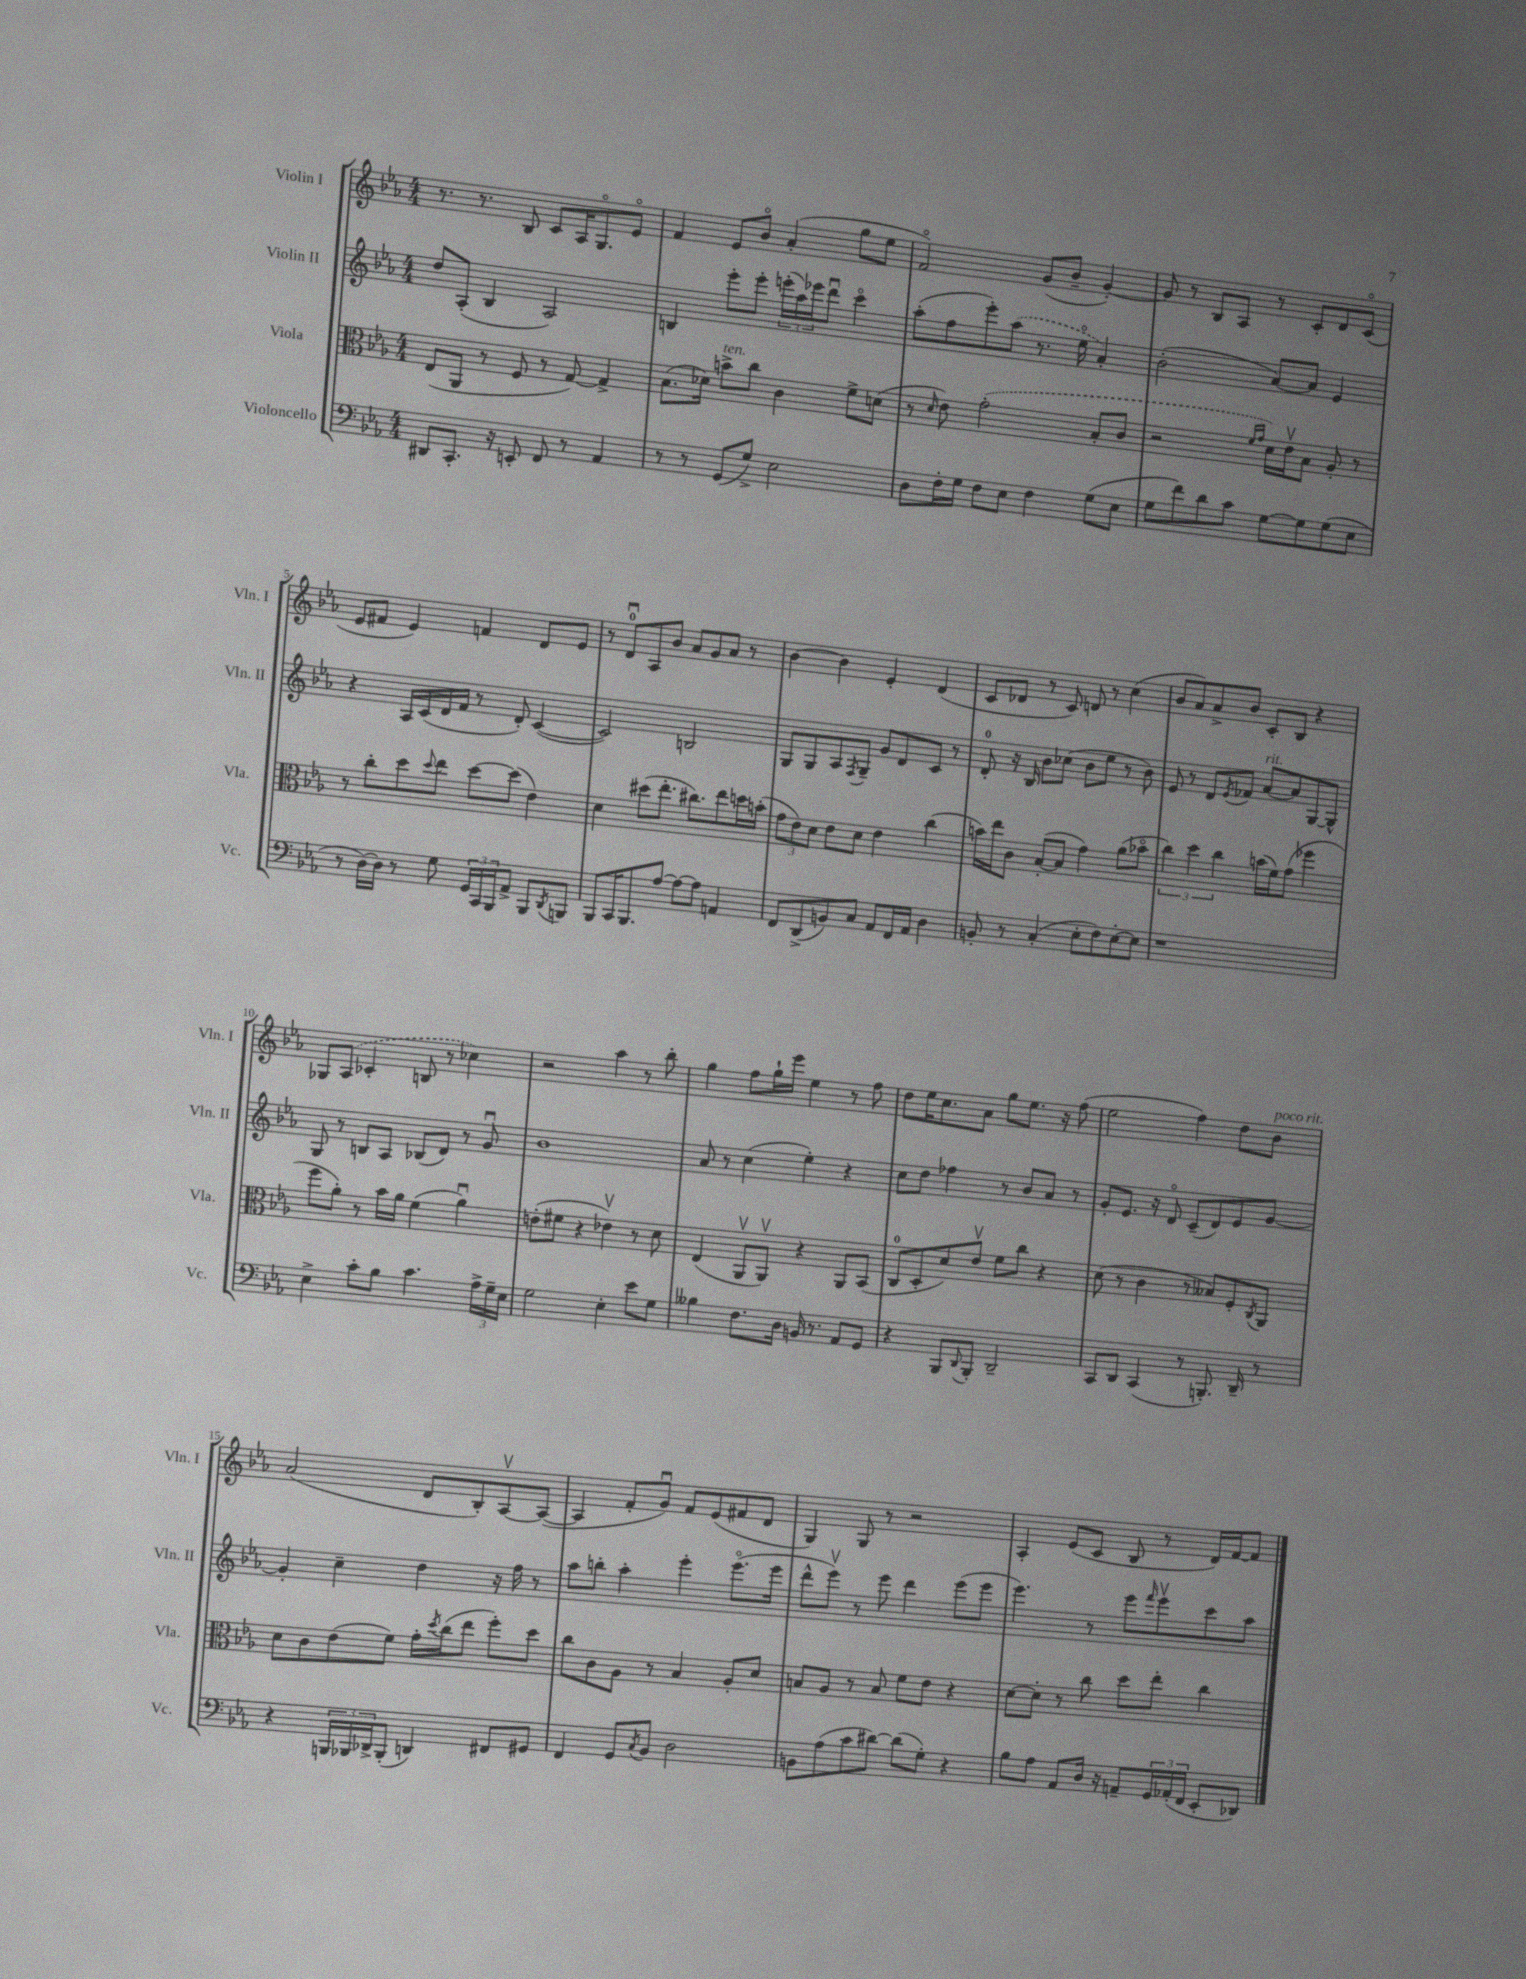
<<
\new StaffGroup <<
\new Staff = "s0" \with { instrumentName = "Violin I" shortInstrumentName = "Vln. I" } {
    \clef treble \key ees \major \numericTimeSignature \time 4/4
    r8. r8. bes8 c'8 aes16 g8.\flageolet ees'8\flageolet |
    f'4 ees'8 bes'8\flageolet aes'4-.( g''8 ees''8 |
    f'2\flageolet) g'8( bes'8-- g'4~-.) |
    g'8 r8 bes8 aes8 r8 c'8-. d'8 c'8\flageolet( |
    ees'8 fis'8 ees'4) f'4 d'8 ees'8 |
    r8 d'8-0\downbow aes8 bes'8 aes'8 g'8 aes'8 r8 |
    bes'4~ bes'4 ees'4-. d'4( |
    c'8 des'8 r8 c'8) d'8 r8 c''4( |
    bes'8 aes'8) aes'8-> bes'8 c'8-. bes8 r4 |
    ges8 \once \slurDashed aes8( ces'4-. b8 r8 ces''4) |
    r2 aes''4 r8 bes''8-. |
    g''4 f''8 g''16-! ees'''16 ees''4 r8 f''8 |
    d''8 ees''16 c''8. aes'8 g''8 ees''8. r16 f''8( |
    ees''2 f''4) d''8 bes'8^\markup { \italic "poco rit." } |
    aes'2( d'8 bes8-.) aes8~\upbow aes8~( |
    aes4 f'8-. g'8\downbow) f'8 ees'8( fis'8 d'8 |
    g4) g8 r8 r2 |
    aes4-. ees'8( c'8 bes8 r8 d'16) f'16~ f'8 \bar "|." |
}
\new Staff = "s1" \with { instrumentName = "Violin II" shortInstrumentName = "Vln. II" } {
    \clef treble \key ees \major \numericTimeSignature \time 4/4
    d''8 aes8-.( bes4 aes2) |
    b4 ees'''8-. ees'''8-. \tuplet 3/2 { e'''16-.( aes''16) ees'''16 } d'''8\downbow c'''4\flageolet |
    aes''8-.( f''8 ees'''8-.) \once \slurDashed aes''8( r8. ees''16\flageolet aes'4-.) |
    bes'2-.( aes'8~) aes'8 ees'4 |
    r4 aes16 c'16( d'16 f'16 r8 d'8-.) c'4~( |
    c'2) b2 |
    g8 g8 aes8 \acciaccatura { f8 } g8-- g'8 d'8 c'8 r8 |
    d'8-0-. r16 bes16 bes'8 ces''8( bes'8 ees''8 r8 bes'8) |
    ees'8 r8 d'8 \acciaccatura { ees'8 } fes'8 aes'8~^\markup { \italic "rit." } aes'8 g8~ g8-^ |
    g8 r8 b8 aes8 bes8( d'8) r8 g'8\downbow |
    bes'1 |
    aes'8 r8 c''4( ees''4-.) r4 |
    c''8 d''8 fes''4 r8 bes'8 aes'8 r8 |
    g'8-. ees'8. r16 d'8\flageolet c'8--( d'8) ees'8 g'8~ |
    g'4-. c''4-- d''4 r16 f''16 r8 |
    aes''8 b''8-. aes''4-. ees'''4-. ees'''8.\flageolet( ees'''16 |
    d'''8-^ ees'''8\upbow) r8 ees'''8 d'''4 ees'''8( ees'''8 |
    ees'''4.) r8 ees'''8 \grace { f'''16 } ees'''8\upbow c'''8 aes''8 \bar "|." |
}
\new Staff = "s2" \with { instrumentName = "Viola" shortInstrumentName = "Vla." } {
    \clef alto \key ees \major \numericTimeSignature \time 4/4
    ees8( aes,8 r8 f8 r8 g8~) g4-> |
    bes8.( des'16) b'8->^\markup { \italic "ten." } c''8 c'4 f'8-> d'8( |
    r8 \grace { d'16 } ees'8) \once \slurDashed g'2-.( bes8-. c'8 |
    r2 \grace { f'16 g'16 } d'16) ees'16\upbow bes8 aes8-. r8 |
    r8 c''8-. d''8 \appoggiatura { d''8 } ees''8 d''8~ d''8( ees'4) |
    d'4 dis''8( ees''8.-. cis''8.) ees''8 d''16 b'16-.( |
    \tuplet 3/2 { g'8 ees'8) d'8 } ees'8 d'8 ees'4 c''4( |
    b'16) ees''16 c'8 bes8~-.( bes8 g'4) aes'8( bes'8\flageolet |
    \tuplet 3/2 { c''4) d''4 c''4 } b'16( f'16) g'8( fes''4 |
    f''8 aes'8-.) r8 bes'16 aes'16 f'4( aes'4\downbow) |
    e'8-.( fis'8 r4 ees'4\upbow) r8 d'8 |
    ees4( aes,8\upbow aes,8\upbow) r4 aes,8 bes,8( |
    c8-0 d8-. d'8) ees'8\upbow f'8 c''8 r4 |
    d'8( r8 c'4 r8 beses8) f8-. \acciaccatura { c8 } aes,8 |
    d'8 c'8 ees'8( f'8) g'16-. \acciaccatura { d''8 } c''16( ees''8 f''8-.) d''8 |
    c''8 c'8 aes8 r8 bes4 aes8-. d'8 |
    b8 aes8 r8 b8 f'8 ees'8 r4 |
    d'8~ d'8-. r8 c''8 d''8 ees''8-. c''4 \bar "|." |
}
\new Staff = "s3" \with { instrumentName = "Violoncello" shortInstrumentName = "Vc." } {
    \clef bass \key ees \major \numericTimeSignature \time 4/4
    dis,8 c,8.-. r16 e,8-. f,8 r8 aes,4 |
    r8 r8 g,8( g8->) ees2 |
    d8 f16-. g16 f8 ees8 f4 g8( ees8 |
    g8 f'8) d'8 c'8 g8~ g8 g8( ees8 |
    r8 d16~) d16 r8 g8 \tuplet 3/2 { g,16 c,16 bes,,16 } aes,8-> bes,,8 \acciaccatura { d,8 } b,,8 |
    bes,,8 c,16 bes,,8. aes8~ aes8~ aes8 a,4 |
    f,8 d,8->( b,8) c8 aes,8 f,16 aes,16 d4 |
    b,8-. r8 c4-.( ees8-. f8) ees8~-. ees8 |
    r1 |
    ees4-> c'8-. bes8 c'4. \tuplet 3/2 { aes16-> g16-- ees16 } |
    g2 ees4-. ees'8 g8 |
    beses4 f8. d16 b,16 r8. aes,8 g,8 |
    r4 bes,,8 \appoggiatura { d,8 } bes,,8-. d,2-- |
    c,8 d,8 c,4( r8 b,,8.-.) d,16-- r8 |
    r4 \tuplet 3/2 { b,,16 bes,,16 des,16-> } bes,,8-.( d,4) fis,8 gis,8 |
    f,4 g,8 \acciaccatura { c8 } bes,8 d2 |
    b,8 aes8( c'8 dis'8~) dis'8( g8-.) r4 |
    bes8 aes8 aes,8 d16 r16 a,8-- \tuplet 3/2 { g,16 aes,16-.( f,16 } ees,8-. des,8) \bar "|." |
}
>>
>>
